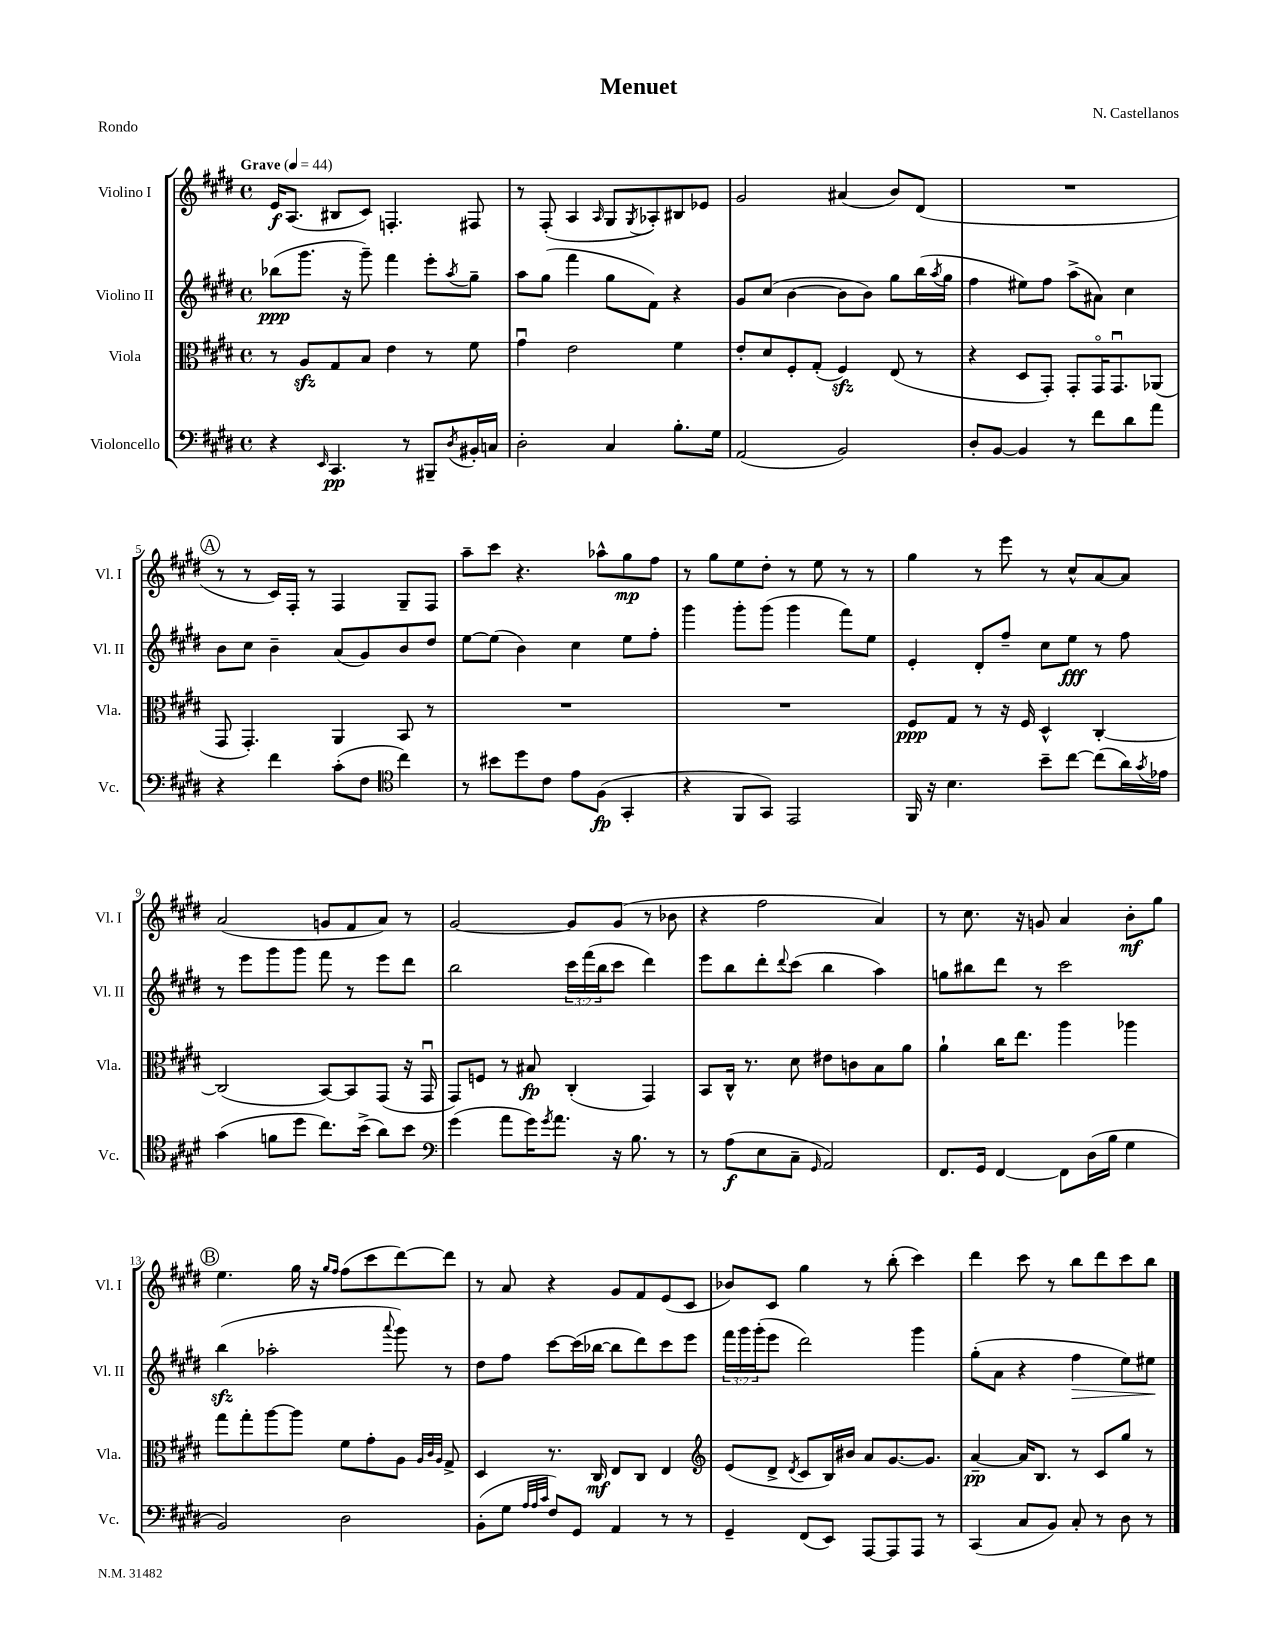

**kern	**dynam	**kern	**dynam	**kern	**dynam	**kern	**dynam
*part4	*part4	*part3	*part3	*part2	*part2	*part1	*part1
*staff4	*staff4	*staff3	*staff3	*staff2	*staff2	*staff1	*staff1
*I"Violoncello	*	*I"Viola	*	*I"Violino II	*	*I"Violino I	*
*I'Vc.	*	*I'Vla.	*	*I'Vl. II	*	*I'Vl. I	*
*clefF4	*	*clefC3	*	*clefG2	*	*clefG2	*
*k[f#c#g#d#]	*	*k[f#c#g#d#]	*	*k[f#c#g#d#]	*	*k[f#c#g#d#]	*
*M4/4	*	*M4/4	*	*M4/4	*	*M4/4	*
*met(c)	*	*met(c)	*	*met(c)	*	*met(c)	*
*MM44	*	*MM44	*	*MM44	*	*MM44	*
=1	=1	=1	=1	=1	=1	=1	=1
!	!	!	!	!	!	!LO:TX:a:B:t=Grave	!
4r	.	8r	.	(8bb-X\L	ppp	16e/KL	f
.	.	.	.	.	.	(8.A/J	.
.	.	8Azz/L	.	8.ggg#\J	.	.	.
16qqEE/	.	.	.	.	.	.	.
4.CC#/	pp	8G#/	.	.	.	8B#X/L	.
.	.	.	.	16r	.	.	.
.	.	8B/J	.	8ggg#~\)	.	8c#/J)	.
.	.	4e\	.	4fff#\	.	4.Fn'/	.
8r	.	.	.	.	.	.	.
8BBB#X~/L	.	8r	.	8eee'\L	.	.	.
8qD#/	.	.	.	8qaa/	.	.	.
16BB#X'/L	.	8f#\	.	8gg#~\J	.	8F#X/	.
16Cn/JJ	.	.	.	.	.	.	.
=2	=2	=2	=2	=2	=2	=2	=2
2D#'\	.	4g#u\	.	8aa\L	.	8r	.
.	.	.	.	(8gg#\J	.	(8F#'/	.
.	.	2e\	.	4fff#\	.	4A/	.
.	.	.	.	.	.	16qqA/	.
4C#/	.	.	.	8gg#\L	.	8G#/L	.
.	.	.	.	.	.	8qG#/	.
.	.	.	.	8f#\J)	.	8A-X'/)	.
8.B'\L	.	4f#\	.	4r	.	8B#X/	.
.	.	.	.	.	.	8e-X/J	.
16G#\Jk	.	.	.	.	.	.	.
=3	=3	=3	=3	=3	=3	=3	=3
(2AA/	.	8e'/L	.	8g#/L	.	2g#/	.
.	.	8d#/	.	(8cc#/J	.	.	.
.	.	8F#'/	.	[4b\	.	.	.
.	.	(8G#'/J	.	.	.	.	.
2BB/)	.	4F#zz/)	.	8b\L]	.	(4a#X/	.
.	.	.	.	8b\J)	.	.	.
.	.	(8E/	.	8gg#\L	.	8b/L)	.
.	.	8r	.	(16bb\L	.	(8d#/J	.
.	.	.	.	8qaa/	.	.	.
.	.	.	.	16gg#\JJ	.	.	.
=4	=4	=4	=4	=4	=4	=4	=4
8D#'/L	.	4r	.	4ff#\	.	1r	.
[8BB/J	.	.	.	.	.	.	.
4BB/]	.	8D#/L	.	8ee#X\L)	.	.	.
.	.	8GG#'/J)	.	8ff#\J	.	.	.
8r	.	8GG#'/L	.	(8aa^\L	.	.	.
8f#\L	.	16GG#/K	.	8a#X\J)	.	.	.
.	.	8.GG#u/	.	.	.	.	.
8d#\	.	.	.	4cc#\	.	.	.
8a\J	.	(8AA-X/J	.	.	.	.	.
!!LO:LB:g=z
!!LO:REH:place=s1:t=A
=5	=5	=5	=5	=5	=5	=5	=5
4r	.	8GG#/	.	8b\L	.	8r	.
.	.	4.GG#'/)	.	8cc#\J	.	8r	.
4f#\	.	.	.	4b~\	.	16c#/LL)	.
.	.	.	.	.	.	16F#'/JJ	.
.	.	.	.	.	.	8r	.
(8c#'\L	.	4AA/	.	(8a/L	.	4F#/	.
8F#\J	.	.	.	8g#/)	.	.	.
*clefC4	*	*	*	*	*	*	*
4cc#\)	.	8BB/	.	8b/	.	8G#~/L	.
.	.	8r	.	8dd#/J	.	8F#/J	.
=6	=6	=6	=6	=6	=6	=6	=6
8r	.	1r	.	[8ee\L	.	8aa~\L	.
8b#X\L	.	.	.	(8ee\J]	.	8ccc#\J	.
8dd#\	.	.	.	4b\)	.	4.r	.
8c#\J	.	.	.	.	.	.	.
8e\L	.	.	.	4cc#\	.	.	.
(8F#\J	fp	.	.	.	.	8aa-X^^\L	.
4GG#'/	.	.	.	8ee\L	.	8gg#\	mp
.	.	.	.	8ff#'\J	.	8ff#\J	.
=7	=7	=7	=7	=7	=7	=7	=7
4r	.	1r	.	4ggg#\	.	8r	.
.	.	.	.	.	.	8gg#\L	.
8FF#/L	.	.	.	8ggg#'\L	.	8ee\	.
8GG#/J)	.	.	.	(8ggg#\J	.	8dd#'\J	.
2EE/	.	.	.	4ggg#\	.	8r	.
.	.	.	.	.	.	8ee\	.
.	.	.	.	8fff#\L)	.	8r	.
.	.	.	.	8ee\J	.	8r	.
=8	=8	=8	=8	=8	=8	=8	=8
16FF#/	.	8F#/L	ppp	4e'/	.	4gg#\	.
16r	.	.	.	.	.	.	.
4.B\	.	8G#/J	.	.	.	.	.
.	.	8r	.	8d#'/L	.	8r	.
.	.	16r	.	8ff#~/J	.	8eee\	.
.	.	16F#/	.	.	.	.	.
8b~\L	.	4D#^^/	.	8cc#\L	.	8r	.
[8cc#\J	.	.	.	8ee\J	fff	8cc#^^/L	.
(8cc#\L]	.	[4C#'/	.	8r	.	[8a/	.
16a\L)	.	.	.	8ff#\	.	8a/J]	.
8qg#/	.	.	.	.	.	.	.
16e-X\JJ	.	.	.	.	.	.	.
!!LO:LB:g=z
=9	=9	=9	=9	=9	=9	=9	=9
(4g#\	.	(2C#/]	.	8r	.	(2a/	.
.	.	.	.	8eee\L	.	.	.
8fn\L	.	.	.	8ggg#\	.	.	.
8dd#\J	.	.	.	8ggg#\J	.	.	.
8.cc#\L)	.	[8BB/L)	.	8fff#\	.	8gn/L	.
.	.	8BB/]	.	8r	.	8f#/	.
(16b^\Jk	.	.	.	.	.	.	.
8a\L)	.	(8GG#/J	.	8eee\L	.	8a/J)	.
8b\J	.	16r	.	8ddd#\J	.	8r	.
.	.	16GG#u/	.	.	.	.	.
=10	=10	=10	=10	=10	=10	=10	=10
*clefF4	*	*	*	*	*	*	*
(4g#\	.	8GG#/L)	.	2bb\	.	[2g#/	.
.	.	8Fn/J	.	.	.	.	.
8a\L	.	8r	.	.	.	.	.
16g#\K)	.	8B#X/	fp	.	.	.	.
8qg#/	.	.	.	.	.	.	.
8.a\J	.	.	.	.	.	.	.
.	.	(4C#'/	.	24ccc#\LL	.	8g#/L]	.
.	.	.	.	(24fff#\	.	.	.
.	.	.	.	24bb\J	.	.	.
16r	.	.	.	8ccc#\J	.	(8g#/J	.
8.B\	.	.	.	.	.	.	.
.	.	4GG#/)	.	4ddd#\)	.	8r	.
8r	.	.	.	.	.	8b-X\	.
=11	=11	=11	=11	=11	=11	=11	=11
8r	.	8BB/L	.	8eee\L	.	4r	.
(8A\L	f	16C#^^/Jk	.	8bb\	.	.	.
.	.	8.r	.	.	.	.	.
8E\	.	.	.	8ddd#'\	.	2ff#\	.
.	.	.	.	8qqddd#/	.	.	.
8C#~\J	.	8d#\	.	(8ccc#\J	.	.	.
16qqGG#/	.	.	.	.	.	.	.
2AA/)	.	8e#X\L	.	4bb\	.	.	.
.	.	8cn\	.	.	.	.	.
.	.	8B\	.	4aa\)	.	4a/)	.
.	.	8a\J	.	.	.	.	.
=12	=12	=12	=12	=12	=12	=12	=12
8.FF#/L	.	4a`\	.	8ggn\L	.	8r	.
.	.	.	.	8bb#X\	.	8.cc#\	.
16GG#/Jk	.	.	.	.	.	.	.
[4FF#/	.	16cc#\KL	.	8ddd#\J	.	.	.
.	.	8.ee\J	.	.	.	16r	.
.	.	.	.	8r	.	8gn/	.
8FF#\L]	.	4aa\	.	2ccc#\	.	4a/	.
(16D#\L	.	.	.	.	.	.	.
16B\JJ	.	.	.	.	.	.	.
4G#\	.	4aa-X\	.	.	.	8b'\L	mf
.	.	.	.	.	.	8gg#\J	.
!!LO:LB:g=z
!!LO:REH:place=s1:t=B
=13	=13	=13	=13	=13	=13	=13	=13
2BB/)	.	8gg#\L	.	(4bbzz\	.	4.ee\	.
.	.	8gg#'\	.	.	.	.	.
.	.	[8aa\	.	2aa-X'\	.	.	.
.	.	8aa\J]	.	.	.	16gg#\	.
.	.	.	.	.	.	16r	.
.	.	.	.	.	.	16qqgg#/LL	.
.	.	.	.	.	.	16qqff#/JJ	.
2D#\	.	8f#\L	.	.	.	(8ff#\L	.
.	.	8g#'\	.	.	.	8ccc#\	.
.	.	.	.	8qqaaa/	.	.	.
.	.	8A\J	.	8ggg#\)	.	[8ddd#\)	.
.	.	32qqA/LLL	.	.	.	.	.
.	.	32qqc#/	.	.	.	.	.
.	.	32qqA/JJJ	.	.	.	.	.
.	.	8G#^/	.	8r	.	8ddd#\J]	.
=14	=14	=14	=14	=14	=14	=14	=14
(8BB'\L	.	4D#/	.	8dd#\L	.	8r	.
8G#\J	.	.	.	8ff#\J	.	8a/	.
32qqA/LLL	.	.	.	.	.	.	.
32qqA/	.	.	.	.	.	.	.
32qqc#/JJJ	.	.	.	.	.	.	.
8F#/L)	.	8.r	.	[8ccc#\L	.	4r	.
8GG#/J	.	.	.	(16ccc#\L]	.	.	.
.	.	16C#/	mf	[16bb-X\JJ	.	.	.
4AA/	.	8E/L	.	8bb-\L]	.	8g#/L	.
.	.	8C#/J	.	8ddd#\)	.	8f#/	.
8r	.	4E/	.	8ccc#\	.	(8e/	.
8r	.	.	.	8eee\J	.	8c#/J	.
=15	=15	=15	=15	=15	=15	=15	=15
*	*	*clefG2	*	*	*	*	*
4GG#~/	.	(8e/L	.	24fff#\LL	.	8b-X/L)	.
.	.	.	.	24ggg#\	.	.	.
.	.	.	.	(24ggg#'\J	.	.	.
.	.	8d#^/J	.	8eee\J	.	8c#/J	.
.	.	8qd#/	.	.	.	.	.
(8FF#/L	.	8c#/L	.	2ddd#\)	.	4gg#\	.
8EE/J)	.	16B/L)	.	.	.	.	.
.	.	16b#X/JJ	.	.	.	.	.
[8AAA/L	.	8a/L	.	.	.	8r	.
8AAA/]	.	[8.g#/	.	.	.	(8bb'\	.
8AAA/J	.	.	.	4ggg#\	.	4ccc#\)	.
.	.	8.g#/J]	.	.	.	.	.
8r	.	.	.	.	.	.	.
=16	=16	=16	=16	=16	=16	=16	=16
(4CC#/	.	[4a~/	pp	(8gg#'\L	.	4ddd#\	.
.	.	.	.	8a\J	.	.	.
8C#/L	.	16a/KL]	.	4r	.	8ccc#\	.
.	.	8.B/J	.	.	.	.	.
8BB/J)	.	.	.	.	.	8r	.
!	!	!	!	!	!LO:HP:b	!	!
8C#'/	.	8r	.	4ff#\	>	8bb\L	.
8r	.	8c#/L	.	.	.	8ddd#\	.
8D#\	.	8gg#/J	.	8ee\L)	.	8ccc#\	.
8r	.	8r	.	8ee#X\J	.	8bb\J	.
.	.	.	.	.	]	.	.
==	==	==	==	==	==	==	==
*-	*-	*-	*-	*-	*-	*-	*-
